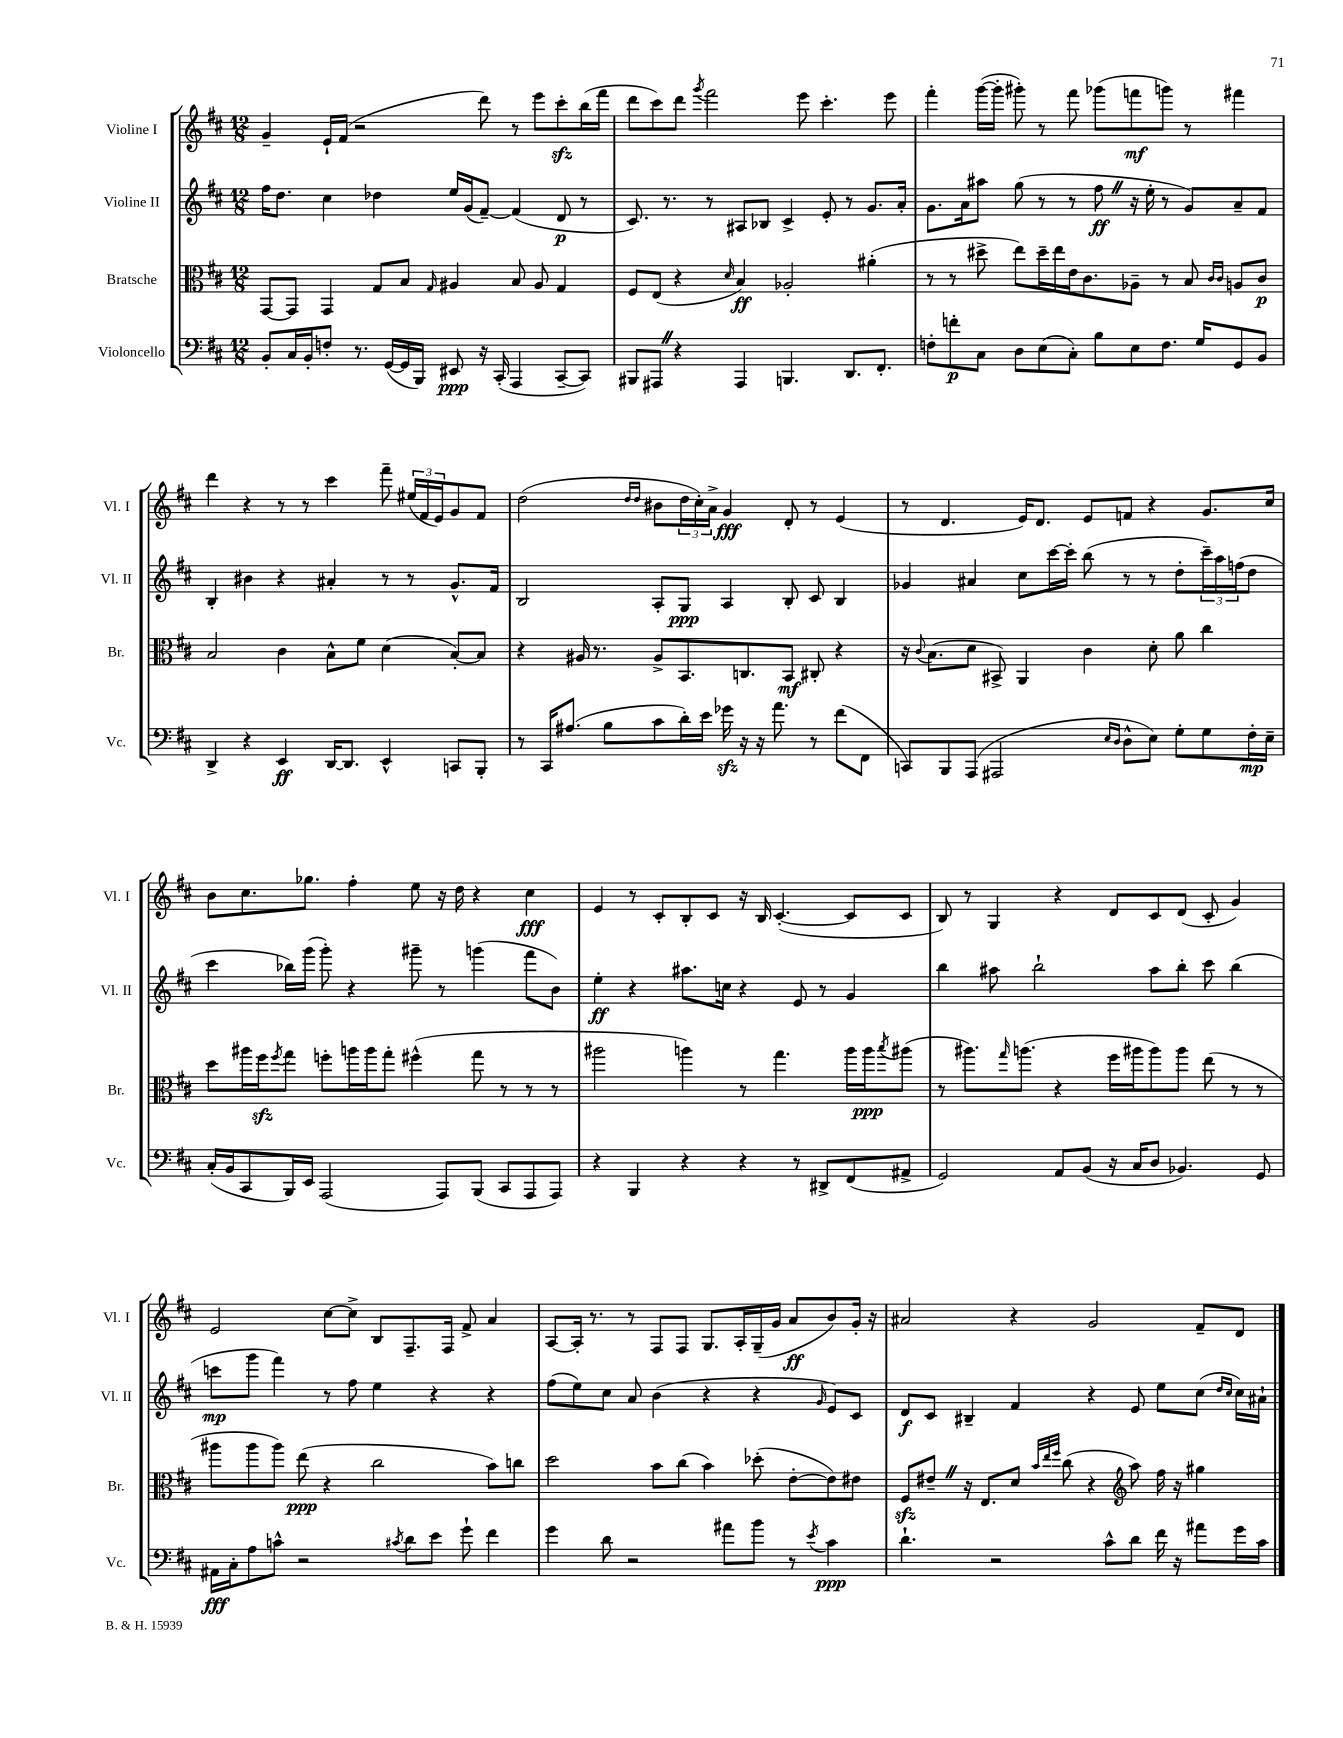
<<
\new StaffGroup <<
\new Staff = "s0" \with { instrumentName = "Violine I" shortInstrumentName = "Vl. I" } {
    \clef treble \key d \major \numericTimeSignature \time 12/8
    g'4-- e'16-! fis'16( r2 d'''8) r8 e'''8 cis'''8-.\sfz b''16( fis'''16 |
    d'''8 cis'''8) d'''8 \acciaccatura { g'''8 } fis'''2 e'''8 cis'''4.-. e'''8 |
    fis'''4-. g'''16~( g'''16-. gis'''8-.) r8 fis'''8 ges'''8( f'''8\mf g'''8) r8 fis'''4 |
    d'''4 r4 r8 r8 cis'''4 fis'''8-- \tuplet 3/2 { eis''16( fis'16 e'16) } g'8 fis'8 |
    d''2( \grace { d''16 d''16 } bis'8 \tuplet 3/2 { d''16 cis''16-.) a'16-> } g'4\fff d'8-. r8 e'4( |
    r8 d'4. e'16) d'8. e'8 f'8 r4 g'8. cis''16 |
    b'8 cis''8. ges''8. fis''4-. e''8 r16 d''16 r4 cis''4\fff |
    e'4 r8 cis'8-. b8-. cis'8 r16 b16 cis'4.~-.( cis'8 cis'8 |
    b8) r8 g4 r4 d'8 cis'8 d'8( cis'8-. g'4) |
    e'2 cis''8~ cis''8-> b8 fis8.-- fis16 fis'8-> a'4 |
    a8~ a16-. r8. r8 fis8 fis8 g8. a16-. g16--( g'16 a'8\ff b'8) g'16-. r16 |
    ais'2 r4 g'2 fis'8-- d'8 \bar "|." |
}
\new Staff = "s1" \with { instrumentName = "Violine II" shortInstrumentName = "Vl. II" } {
    \clef treble \key d \major \numericTimeSignature \time 12/8
    fis''16 d''8. cis''4 des''4 e''16 g'16( fis'8~--) fis'4( d'8\p r8 |
    cis'8.) r8. r8 ais8 bes8 cis'4-> e'8-. r8 g'8. a'16-. |
    g'8. a'16 ais''8 g''8( r8 r8 fis''8\ff \once \override BreathingSign.text = \markup { \musicglyph "scripts.caesura.straight" } \breathe r16 e''16-. r8 g'8) a'8-- fis'8 |
    b4-. bis'4 r4 ais'4-. r8 r8 g'8.-^ fis'16 |
    b2 a8-. g8\ppp a4 b8-. cis'8 b4 |
    ges'4 ais'4 cis''8 cis'''16~ cis'''16-. b''8( r8 r8 d''8-. \tuplet 3/2 { cis'''16--) a''16 f''16( } d''8 |
    cis'''4 bes''16) g'''16( g'''8-.) r4 gis'''8-- r8 g'''4( fis'''8 b'8) |
    e''4-.\ff r4 ais''8. c''16 r4 e'8 r8 g'4 |
    b''4 ais''8 b''2-! ais''8 b''8-. cis'''8 b''4( |
    c'''8\mp g'''8 fis'''4) r8 fis''8 e''4 r4 r4 |
    fis''8( e''8) cis''8 a'8 b'4( r4 r4 \grace { g'16 } e'8) cis'8 |
    d'8\f cis'8 bis4-- fis'4 r4 e'8 e''8 cis''8( \grace { d''16 cis''16 } cis''16) ais'16-! \bar "|." |
}
\new Staff = "s2" \with { instrumentName = "Bratsche" shortInstrumentName = "Br." } {
    \clef alto \key d \major \numericTimeSignature \time 12/8
    g,8~ g,8 g,4 g8 b8 \grace { g16 } ais4 b8 ais8 g4 |
    fis8 e8( r4 \grace { d'16 } b4\ff) aes2-. ais'4-.( |
    r8 r8 dis''8-> e''8) dis''16-- e''16 e'16 cis'8. aes8-- r8 b8 \grace { cis'16 cis'16 } a8 cis'8\p |
    b2 cis'4 b8-^ fis'8 d'4( b8~-.) b8 |
    r4 ais16 r8. ais8-> b,8. c8. b,8\mf cis8-. r4 |
    r16 \appoggiatura { cis'8 } b8.( d'8 bis,8->) a,4 cis'4 d'8-. a'8 cis''4 |
    d''8 ais''16 fis''16\sfz \acciaccatura { fis''8 } g''8 f''8-. a''16 a''16 g''8-. fis''4-^( g''8 r8 r8 r8 |
    ais''2 a''4) r8 g''4. a''16 a''16\ppp \acciaccatura { b''8 } ais''8( |
    r8 ais''8.) \grace { g''16 } a''8.( r4 fis''16 ais''16 ais''8) ais''8 e''8( r8 r8 |
    ais''8 ais''8 ais''8) e''8\ppp( r4 cis''2 b'8) c''8 |
    d''2 b'8 cis''8( b'4) des''8-.( e'8~-. e'8) eis'8 |
    fis8\sfz eis'8-- \once \override BreathingSign.text = \markup { \musicglyph "scripts.caesura.straight" } \breathe r16 e8. d'8 \grace { b'32 e''32 fis''32 } cis''8( r4 \clef treble a''8) fis''16 r16 gis''4 \bar "|." |
}
\new Staff = "s3" \with { instrumentName = "Violoncello" shortInstrumentName = "Vc." } {
    \clef bass \key d \major \numericTimeSignature \time 12/8
    b,8-. cis16 b,16-. f8-. r8. g,16~( g,16 b,,16) eis,8\ppp r16 cis,16-.( a,,4 cis,8~-- cis,8) |
    bis,,8 ais,,8 \once \override BreathingSign.text = \markup { \musicglyph "scripts.caesura.straight" } \breathe r4 ais,,4 b,,4. d,8. fis,8.-. |
    f8-. f'8-.\p cis8 d8 e8( cis8-.) b8 e8 f8. g16 g,8 b,8 |
    d,4-> r4 e,4\ff d,16~ d,8. e,4-^ c,8 b,,8-. |
    r8 cis,16 ais8.( b8 cis'8 d'16-.) e'16 ges'16\sfz r16 r16 a'8. r8 fis'8( fis,8 |
    c,8) b,,8 a,,8( ais,,2 \grace { e16 d16 } d8-^ e8) g8-. g8 fis16-.\mp e16-- |
    cis16-.( b,16 cis,8 b,,16) e,16 a,,2( a,,8) b,,8( cis,8 a,,8 a,,8) |
    r4 b,,4 r4 r4 r8 dis,8-> fis,8( ais,8-> |
    g,2) a,8 b,8( r16 cis16 d8 bes,4.) g,8 |
    ais,16\fff cis16-. a8 c'8-^ r2 \acciaccatura { cis'8 } d'8 e'8 g'8-! fis'4 |
    g'4 d'8 r2 ais'8 b'8 r8 \acciaccatura { e'8 } cis'4\ppp |
    d'4.-! r2 cis'8-^ d'8 fis'16 r16 ais'8 g'16 cis'16 \bar "|." |
}
>>
>>
\layout { \context { \Score \remove "Bar_number_engraver" } }
